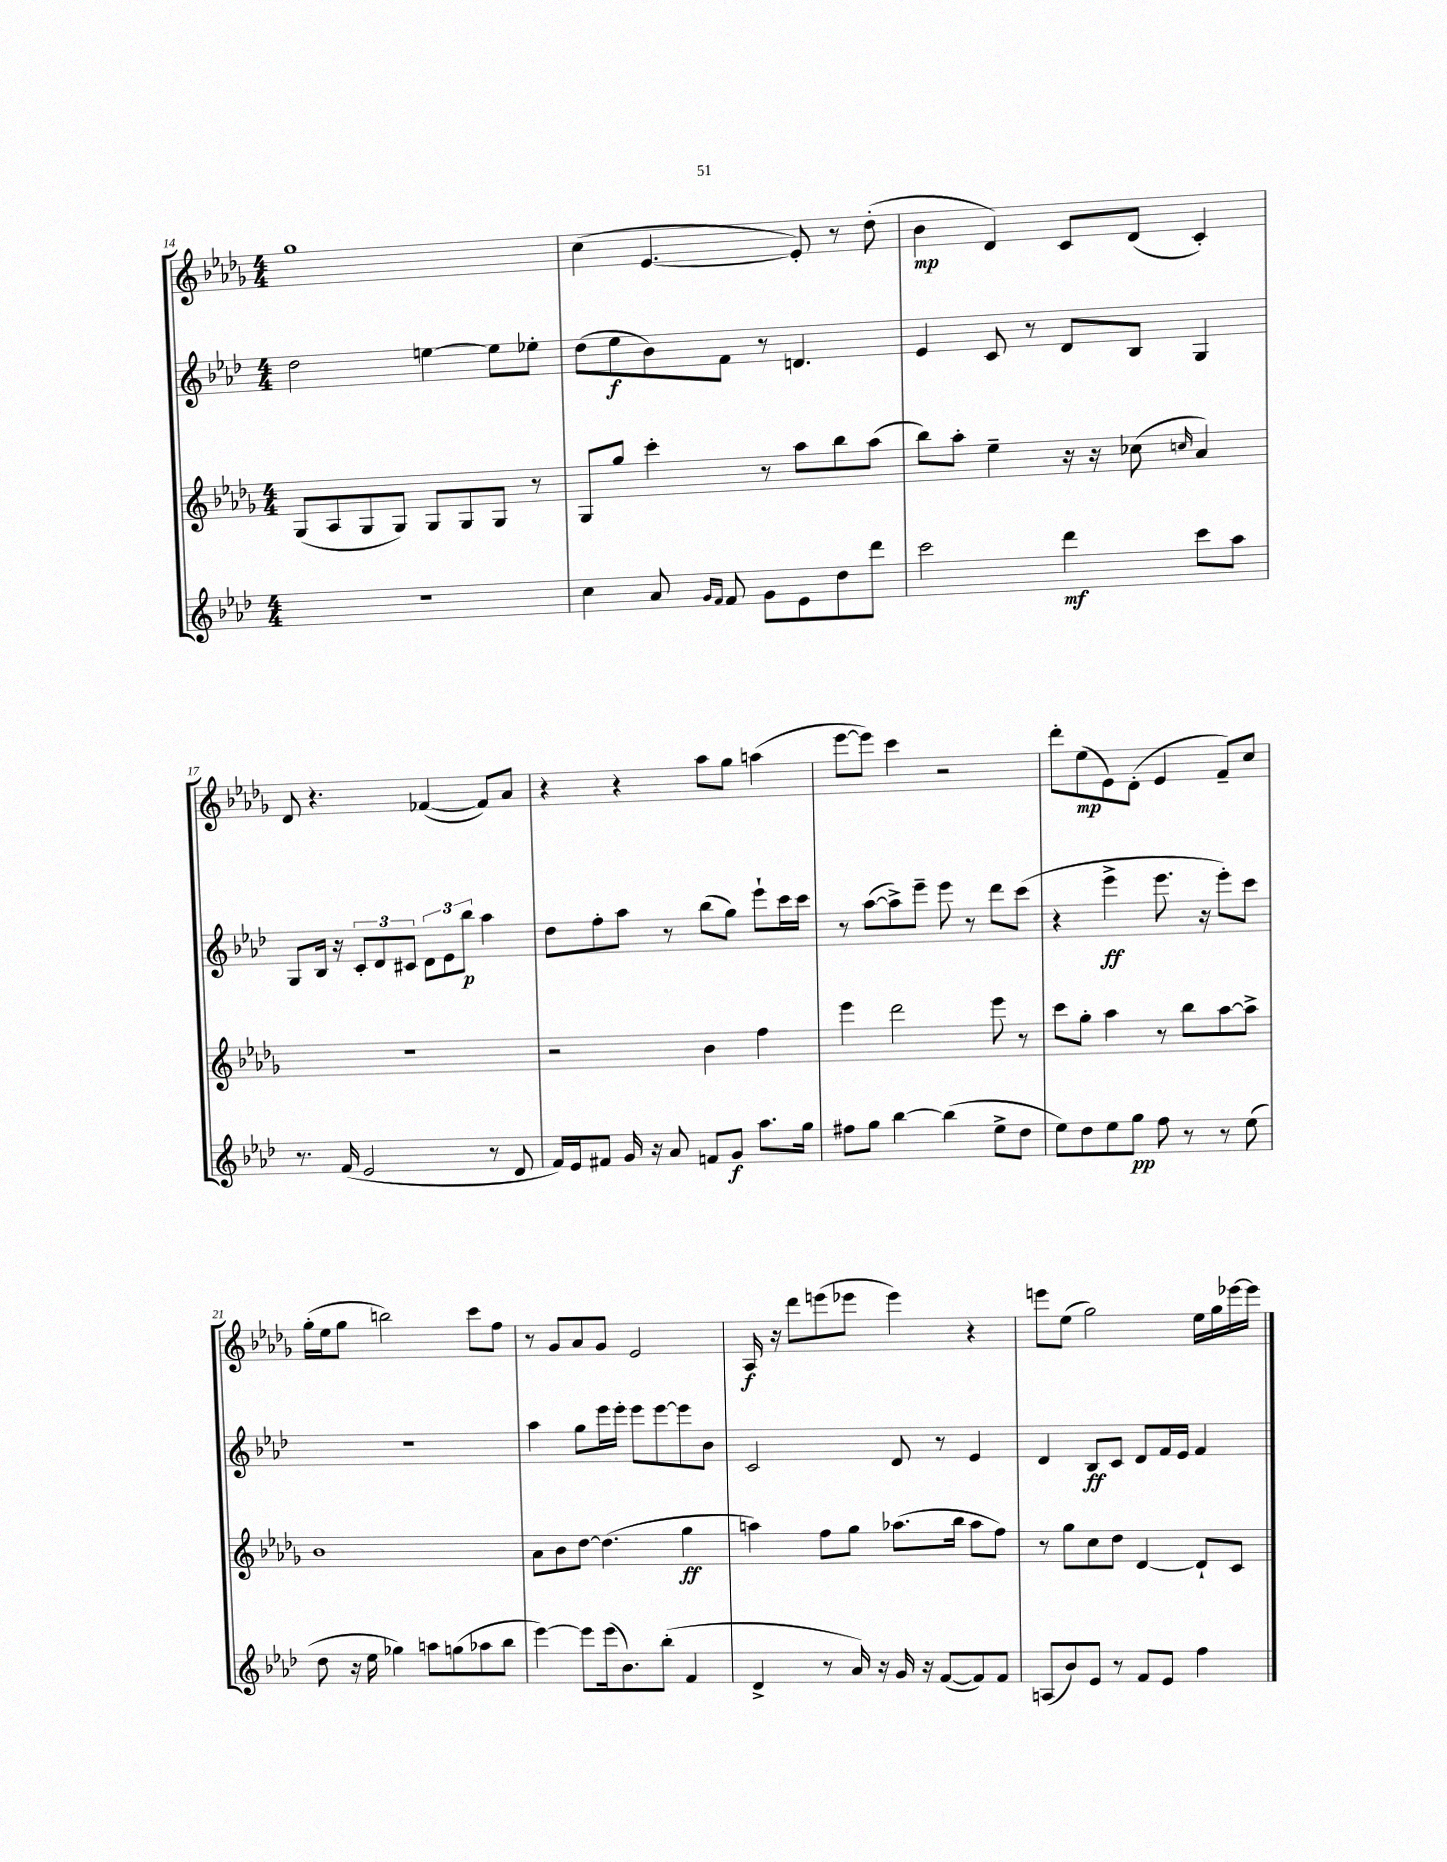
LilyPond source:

<<
\new StaffGroup <<
\new Staff = "s0" {
    \clef treble \key des \major \numericTimeSignature \time 4/4
    ges''1 |
    c''4( ees'4.~ ees'8-.) r8 des''8-.( |
    bes'4\mp des'4) c'8 des'8( c'4-.) |
    des'8 r4. fes'4~( fes'8) aes'8 |
    r4 r4 aes''8 ges''8 a''4( |
    ees'''8~ ees'''8) c'''4 r2 |
    des'''8-. ees''8\mp( ees'8) des'8-.( ees'4 f'8--) c''8 |
    ges''16-.( ees''16 ges''8 b''2) c'''8 f''8 |
    r8 ges'8 aes'8 ges'8 ees'2 |
    aes16\f r16 des'''8 e'''8( ees'''8 ees'''4) r4 |
    e'''8 ees''8( ges''2) ees''16 ges''16 ees'''16~ ees'''16 \bar "|." |
}
\new Staff = "s1" {
    \clef treble \key aes \major \numericTimeSignature \time 4/4
    des''2 e''4~ e''8 ees''8-. |
    des''8( ees''8\f bes'8) f'8 r8 d'4. |
    ees'4 c'8 r8 des'8 bes8 g4 |
    g8 bes16 r16 \tuplet 3/2 { c'8-. des'8 cis'8 } \tuplet 3/2 { des'8 ees'8 bes''8\p } aes''4 |
    des''8 f''8-. aes''8 r8 bes''8( g''8) ees'''8-! c'''16 c'''16 |
    r8 aes''8~( aes''8->) ees'''8-- ees'''8 r8 des'''8 c'''8( |
    r4 ees'''4->\ff ees'''8. r16 ees'''8-.) c'''8 |
    R1 |
    aes''4 g''8 ees'''16 ees'''16-. ees'''8 ees'''8~ ees'''8 bes'8 |
    c'2 des'8 r8 ees'4 |
    des'4 bes8\ff c'8 des'8 f'16 ees'16 f'4 \bar "|." |
}
\new Staff = "s2" {
    \clef treble \key des \major \numericTimeSignature \time 4/4
    ges8( aes8 ges8 ges8) ges8 ges8 ges8 r8 |
    ges8 ges''8 c'''4-. r8 aes''8 bes''8 aes''8( |
    bes''8) aes''8-. ees''4-- r16 r16 ces''8( \grace { c''16 } aes'4) |
    R1 |
    r2 bes'4 f''4 |
    ees'''4 des'''2 ees'''8 r8 |
    c'''8 ges''8-. aes''4 r8 bes''8 aes''8~ aes''8-> |
    bes'1 |
    aes'8 bes'8 des''8~ des''4.( ges''4\ff |
    a''4) f''8 ges''8 aes''8.( bes''16 aes''8 f''8) |
    r8 ges''8 c''8 des''8 des'4~ des'8-! c'8 \bar "|." |
}
\new Staff = "s3" {
    \clef treble \key aes \major \numericTimeSignature \time 4/4
    R1 |
    c''4 aes'8 \grace { g'16 f'16 } f'8 g'8 ees'8 des''8 des'''8 |
    c'''2 des'''4\mf c'''8 aes''8 |
    r8. f'16( ees'2 r8 des'8 |
    f'16) ees'16 fis'8 g'16 r16 aes'8 f'8 g'8\f aes''8. g''16 |
    fis''8 g''8 bes''4~ bes''4( ees''8-> des''8 |
    ees''8) des''8 ees''8 g''8\pp f''8 r8 r8 ees''8( |
    des''8 r16 ees''16 ges''4) a''8 g''8( aes''8 bes''8 |
    ees'''4~) ees'''8 ees'''16( bes'8.) bes''8-.( f'4 |
    des'4-> r8 aes'16) r16 g'16 r16 f'8~( f'8) f'8 |
    a8( bes'8) ees'8 r8 f'8 ees'8 f''4 \bar "|." |
}
>>
>>
\layout { \context { \Score currentBarNumber = #14 } }
